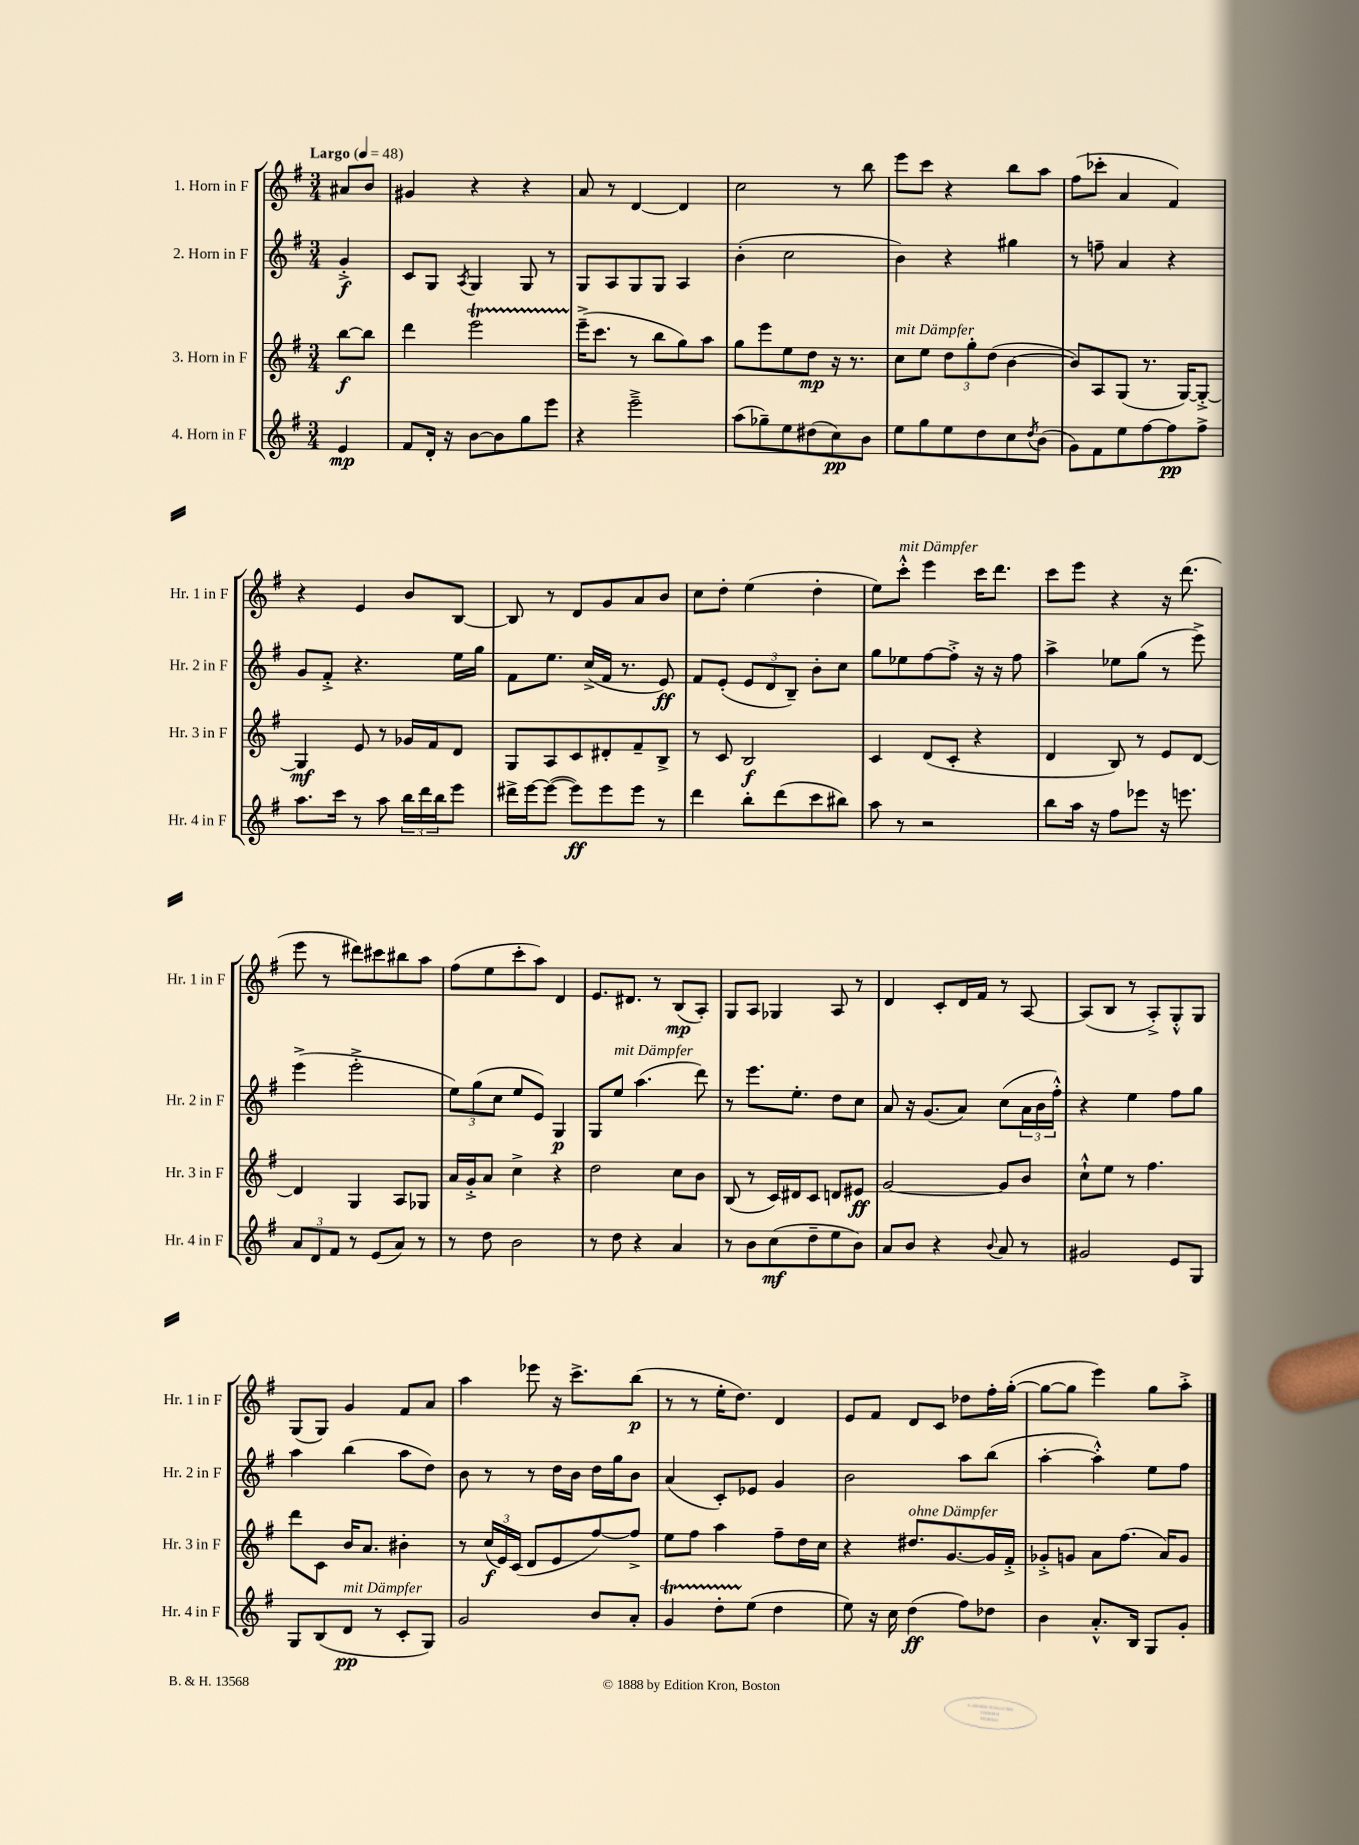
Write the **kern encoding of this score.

**kern	**kern	**kern	**kern
*staff4	*staff3	*staff2	*staff1
*clefG2	*clefG2	*clefG2	*clefG2
*k[f#]	*k[f#]	*k[f#]	*k[f#]
*M3/4	*M3/4	*M3/4	*M3/4
*MM48	*MM48	*MM48	*MM48
4e	[8bb	4g'^	8a#
.	8bb]	.	8b
=	=	=	=
8f#	4ddd	8c	4g#
16d'	.	8G	.
16r	.	.	.
.	.	8qA	.
[8b	2eee	4G	4r
8b]	.	.	.
8gg	.	8G	4r
8eee	.	8r	.
=	=	=	=
4r	(16eee~^	8G	8a
.	8.ccc	.	.
.	.	8A	8r
2eee~^	8r	8G	[4d
.	8bb	8G	.
.	8gg)	4A	4d]
.	8aa	.	.
=	=	=	=
(8aa	8gg	(4b'	2cc
8gg-~)	8eee	.	.
8ee	8ee	2cc	.
(8dd#	8dd	.	.
8cc)	16r	.	8r
.	8.r	.	.
8b	.	.	8bb
=	=	=	=
8ee	8cc	4b)	8eee
8gg	8ee	.	8ccc
8ee	12dd	4r	4r
.	12gg'	.	.
8dd	.	.	.
.	(12dd	.	.
8cc	[4b	4gg#	8bb
8qdd	.	.	.
(8b	.	.	8aa
=	=	=	=
8g)	8b])	8r	(8ff#
8f#	8A	8ff~	8ccc-'
8ee	(8G	4a	4a
[8ff#	8.r	.	.
8ff#]	.	4r	4f#)
.	[16G)	.	.
8ff#^	8G'^_	.	.
=	=	=	=
8.aa	4G]	8g	4r
.	.	8f#'^	.
16ccc	.	.	.
8r	8e	4.r	4e
8aa	8r	.	.
24bb	16g-	.	8b
24ddd	.	.	.
.	16f#	.	.
24bb	.	.	.
8eee	8d	16ee	[8B
.	.	16gg	.
=	=	=	=
16ddd#^	8G	8f#	8B]
[16eee	.	.	.
(8eee_	8A	8.ee	8r
8eee])	8c	.	8d
.	.	(16cc^	.
8eee	8d#'	16f#	8g
.	.	8.r	.
8eee	8f#~	.	8a
8r	8B^	8e)	8b
=	=	=	=
4ddd	8r	8f#	8cc
.	8c	(8e'	8dd'
8bb'	2B	12e	(4ee
.	.	12d	.
(8ddd	.	.	.
.	.	12B~)	.
8ccc	.	8b'	4dd'
8bb#)	.	8cc	.
=	=	=	=
8aa	4c	8gg	8ee)
8r	.	8ee-	8ccc'^^
2r	(8d	[8ff#	4eee
.	8c'	8ff#'^]	.
.	4r	16r	16ccc
.	.	16r	8.ddd
.	.	8ff#	.
=	=	=	=
8bb	4d	4aa^	8ccc
16aa	.	.	8eee
16r	.	.	.
8ff#	8B)	8ee-	4r
8eee-	8r	(8gg	.
16r	8e	8r	16r
8.eee	.	.	(8.ddd
.	[8d	8eee^)	.
=	=	=	=
12a	4d]	(4eee^	8eee
12d	.	.	.
.	.	.	8r
12f#	.	.	.
8r	4G	2eee'^	8ddd#)
(8e	.	.	8ccc#
8a)	8A	.	8bb#
8r	8G-	.	8aa
=	=	=	=
8r	16a	12ee)	(8ff#
.	16g'^	.	.
.	.	(12gg	.
8dd	8a	.	8ee
.	.	12cc	.
2b	4cc^	8ee	8ccc'
.	.	8e)	8aa)
.	4r	4G	4d
=	=	=	=
8r	2dd	8G	8.e
8dd	.	8ee	.
.	.	.	8.d#
4r	.	(4.aa	.
.	.	.	8r
4a	8cc	.	(8B
.	8b	8ddd)	8A')
=	=	=	=
8r	(8B	8r	8G
8b	8r	8.eee	8A
(8cc	16c)	.	4G-
.	16d#	8.ee'	.
8dd~	8c	.	.
8ee	8d	8dd	8A
8b)	8e#	8cc	8r
=	=	=	=
8a	[2g	8a	4d
8b	.	16r	.
.	.	(8.g	.
4r	.	.	8c'
.	.	8a)	16d
.	.	.	16f#
8qqb	.	.	.
8a	8g]	(8cc	8r
8r	8b	24a	[8A
.	.	24b	.
.	.	24ff#'^^)	.
=	=	=	=
2g#	8cc`^^	4r	(8A]
.	8ee	.	8B
.	8r	4ee	8r
.	4.ff#	.	8A'^)
8e	.	8ff#	8G'^^
8G	.	8gg	8G
=	=	=	=
8G	8ddd	4aa	(8G
(8B	8c	.	8G)
8d	16b	(4bb	4g
.	8.a	.	.
8r	.	.	.
8c'	4b#'	8aa	8f#
8G)	.	8dd)	8a
=	=	=	=
2g	8r	8b	4aa
.	(24cc	8r	.
.	24e)	.	.
.	(24c	.	.
.	8d	8r	8eee-
.	8e	16dd	16r
.	.	16b	8.ccc^
8b	[8ff#)	16dd	.
.	.	16gg	.
8a'	8ff#^]	8b	(8bb
=	=	=	=
4g	8ee	(4a	8r
.	8ff#	.	8r
8dd'	4aa	8c')	16ee'
.	.	.	8.dd)
(8ee	.	8e-	.
4dd	8ff#~	4g	4d
.	16dd	.	.
.	16cc	.	.
=	=	=	=
8ee)	4r	2b	8e
16r	.	.	8f#
16cc	.	.	.
(4dd	8.dd#	.	8d
.	.	.	8c
.	[8.g	.	.
8ff#)	.	8aa	8dd-
8dd-	16g]	(8bb	16ff#'
.	16f#'^	.	([16gg'
=	=	=	=
4b	8g-'^	[4aa'	8gg_
.	8g	.	8gg]
8.a'^^	8a	4aa'^^])	4eee)
.	(8.ff#	.	.
16B	.	.	.
8G	.	8ee	8gg
.	16a)	.	.
8g'	8g	8ff#	8aa'^
==	==	==	==
*-	*-	*-	*-
